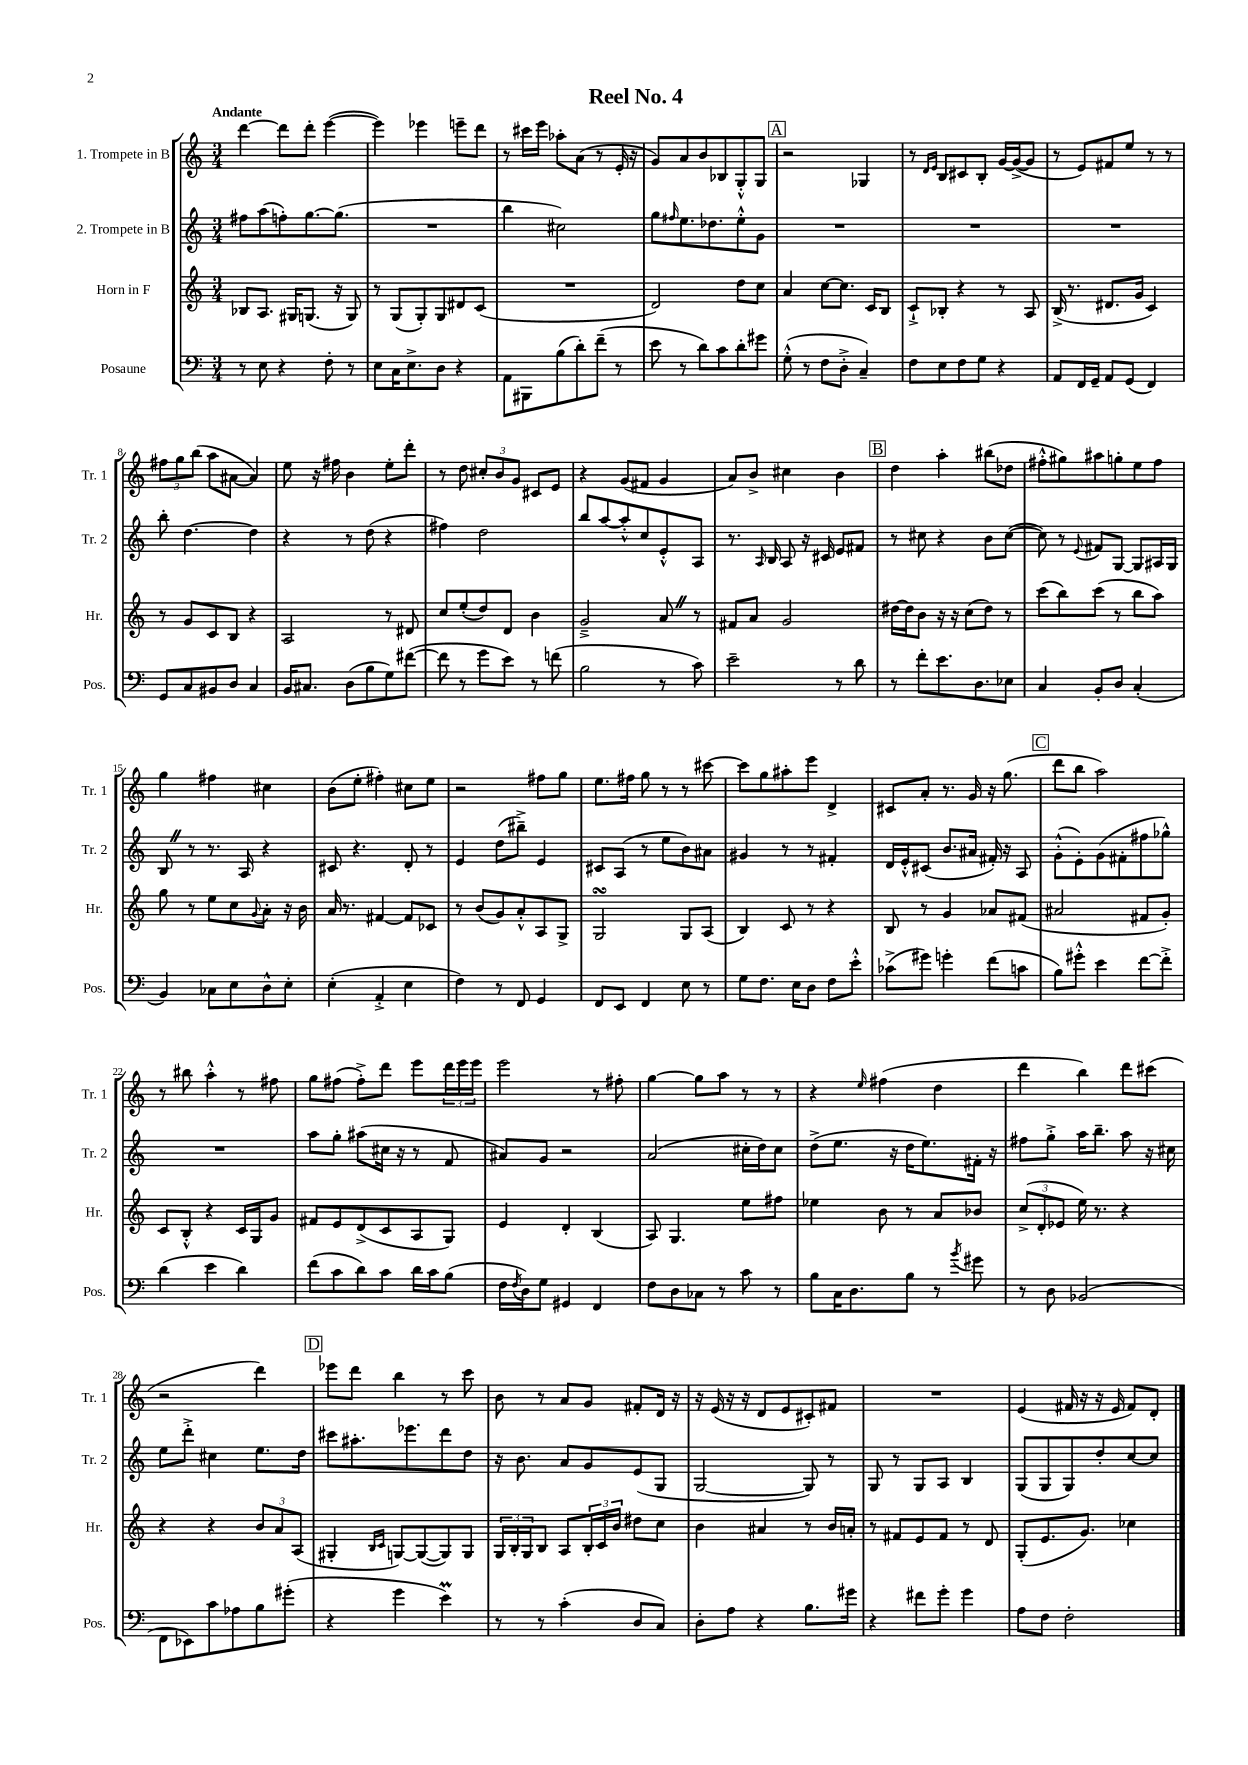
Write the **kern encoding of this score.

**kern	**kern	**kern	**kern
*staff4	*staff3	*staff2	*staff1
*clefF4	*clefG2	*clefG2	*clefG2
*k[]	*k[]	*k[]	*k[]
*M3/4	*M3/4	*M3/4	*M3/4
8r	8B-	8ff#	[4ddd
8E	8.A	(8aa	.
4r	.	8ff')	8ddd]
.	16G#	.	.
.	(8.G	[8.gg	8ddd'
8F'	.	.	([4eee
.	16r	(8.gg]	.
8r	8G)	.	.
=	=	=	=
8E	8r	2.r	4eee])
16C	(8G	.	.
8.E^	.	.	.
.	8G')	.	4eee-
8D	8G	.	.
4r	8d#	.	8eee~
.	(8c	.	8ddd
=	=	=	=
8AA	2.r	4bb	8r
8BBB#	.	.	16ccc#
.	.	.	16eee
(8B	.	2cc#)	8aa-'
8d')	.	.	(8a
(8f~	.	.	8r
8r	.	.	16e'
.	.	.	16r
=	=	=	=
8e	2d)	8gg	8g)
.	.	16qqff#	.
8r	.	8.ee	8a
8d)	.	.	8b
.	.	8.dd-	.
8c	.	.	8B-
8d'	8dd	8ee'^^	8G'^^
8g#	8cc	8g	8G
=	=	=	=
(8G'^^	4a	2.r	2r
8r	.	.	.
8F	[8cc	.	.
8D'^	8.cc]	.	.
4C~)	.	.	4G-
.	16c	.	.
.	8B	.	.
=	=	=	=
8F	8c`^	2.r	8r
.	.	.	16qqd
.	.	.	16qqe
8E	8B-'	.	8B
8F	4r	.	8c#
8G	.	.	8B'
4r	8r	.	[16g
.	.	.	(16g^_
.	8A	.	8g]
=	=	=	=
8AA	(16B^	2.r	8r
.	8.r	.	.
16FF	.	.	8e)
16GG~	.	.	.
8AA	8.d#	.	8f#
(8GG	.	.	8ee
.	16g	.	.
4FF)	4c)	.	8r
.	.	.	8r
=	=	=	=
8GG	8r	8bb'	12ff#
.	.	.	12gg
8C	8g	[4.dd	.
.	.	.	(12bb
8BB#	8c	.	8aa
8D	8B	.	[8a#
4C	4r	4dd]	4a#])
=	=	=	=
16BB	2A	4r	8ee
8.C#	.	.	.
.	.	.	16r
.	.	.	16ff#
(8D	.	8r	4b
8B	.	(8dd	.
8G)	8r	4r	8ee'
([8f#	8d#	.	8ddd'
=	=	=	=
8f#]	8cc	4ff#)	8r
8r	(8ee'	.	8dd
8g	8dd)	2dd	12cc#'
.	.	.	12b
8e)	8d	.	.
.	.	.	12g
8r	4b	.	8c#
(8f	.	.	8e
=	=	=	=
2B	2g~^	8bb	4r
.	.	[8aa	.
.	.	8aa'^^]	(8g
.	.	8cc	8f#
8r	8a	8e'^^	4g
8c)	8r	8A	.
=	=	=	=
2e~	8f#	8.r	8a)
.	8a	.	8b^
.	.	16qqA	.
.	.	16B	.
.	2g	8A	4cc#
.	.	16r	.
.	.	16c#	.
8r	.	8e	4b
8d	.	8f#	.
=	=	=	=
8r	[16dd#	8r	4dd
.	16dd#]	.	.
8f'	8b	8cc#	.
8.e	16r	4r	4aa'
.	16r	.	.
.	(8cc	.	.
8.D	.	.	.
.	8dd#)	8b	(8bb#
8E-	8r	([8cc#	8dd-
=	=	=	=
4C	(8ccc	8cc#])	8ff#'^^
.	8bb)	8r	8gg#)
.	.	8qqe	.
8BB'	(8ccc	8f#	8aa#
8D	8r	[8G	8gg'
(4C'	8bb	8G]	8ee
.	8aa)	16A#	8ff#
.	.	16G	.
=	=	=	=
4BB)	8gg	8B	4gg
.	8r	8r	.
8C-	8ee	8.r	4ff#
8E	8cc	.	.
.	.	16A	.
.	8qqg	.	.
8D^^	8a'	4r	4cc#
8E'	16r	.	.
.	16b	.	.
=	=	=	=
(4E'	16a	8c#	(8b
.	8.r	.	.
.	.	4.r	8ee'
4AA'^	[4f#	.	4ff#')
4E	8f#]	8d'	8cc#
.	8c-	8r	8ee
=	=	=	=
4F)	8r	4e	2r
.	(8b	.	.
8r	8g)	(8dd	.
8FF	8a'^^	8bb#~^)	.
4GG	8A	4e	8ff#
.	8G^	.	8gg
=	=	=	=
8FF	2G	8c#	8.ee
8EE	.	(8A	.
.	.	.	16ff#
4FF	.	8r	8gg
.	.	8ee	8r
8E	8G	8b)	8r
8r	(8A	8a#	[8ccc#
=	=	=	=
8G	4B)	4g#	8ccc#]
8.F	.	.	8gg
.	8c	8r	8aa#'
16E	.	.	.
8D	8r	8r	8eee
8F	4r	4f#'	4d^
8e'^^	.	.	.
=	=	=	=
(8c-^	8B	16d	8c#
.	.	16e'^^	.
8g#)	8r	(8c#	8a'
4g'	4g	8.b	8.r
.	.	16a#	16g
(8f	8a-	16f#')	16r
.	.	16r	(8.gg
8c	(8f#	8A	.
=	=	=	=
8B)	2a#	(8g'^^	8ddd
8g#'^^	.	8e')	8bb
4e	.	(8g	2aa)
.	.	8f#'	.
[8f	8f#	8ff#	.
8f'^]	8g')	8gg-^^)	.
=	=	=	=
(4d	8c	2.r	8r
.	8B'^^	.	8bb#
4e	4r	.	4aa'^^
4d)	16c	.	8r
.	16G	.	.
.	8g	.	8ff#
=	=	=	=
(8f	8f#	8aa	8gg
8c	8e	8gg'	(8ff#
8d)	(8d^	(8aa#	8ff#'^)
8c	8c	16cc#	8ddd
.	.	16r	.
16d	8A	8r	8eee
16c	.	.	.
(8B	8G)	8f	24ddd
.	.	.	24eee
.	.	.	24eee
=	=	=	=
16F	4e	8a#)	2eee
8qF	.	.	.
16D)	.	.	.
8G	.	8g	.
4GG#	4d'	2r	.
4FF	(4B	.	8r
.	.	.	8ff#'
=	=	=	=
8F	8A)	(2a	[4gg
8D	4.G	.	.
8C-	.	.	8gg]
8r	.	.	8aa
8c	8ee	16cc#'	8r
.	.	16dd)	.
8r	8ff#	8cc#	8r
=	=	=	=
8B	4ee-	(8dd^	4r
16C	.	8.ee	.
8.D	.	.	.
.	.	.	16qqee
.	8b	.	(4ff#
.	.	16r	.
8B	8r	16dd	.
.	.	8.ee)	.
8r	8a	.	4dd
8qb	.	.	.
8g#	8b-	16f#'	.
.	.	16r	.
=	=	=	=
8r	(12cc^	8ff#	4ddd
.	12d'	.	.
8D	.	8gg'^	.
.	12e-	.	.
(2BB-	16ee)	16aa	4bb)
.	8.r	8.bb~	.
.	4r	8aa	8ddd
.	.	16r	(8ccc#
.	.	16cc#	.
=	=	=	=
8FF	4r	8ee	2r
8EE-)	.	8ddd'^	.
8c	4r	4cc#	.
8A-	.	.	.
8B	12b	8.ee	4ddd)
.	12a	.	.
(8g#'	.	.	.
.	(12A	.	.
.	.	16dd	.
=	=	=	=
4r	4G#'	8ccc#	8eee-
.	.	8.aa#'	8ddd
.	16qqB	.	.
.	16qqc	.	.
4g	[8G)	.	4bb
.	.	8.eee-	.
.	(8G_	.	.
4e)	8G])	8ddd	8r
.	8G	8dd	8ccc
=	=	=	=
8r	24G	16r	8b
.	24B'	.	.
.	.	8.b	.
.	24G	.	.
8r	8B	.	8r
(4c'	8A	8a	8a
.	24B'	8g	8g
.	24c	.	.
.	24b	.	.
8D	8dd#	(8e	8f#'
8C)	8cc	8G	16d
.	.	.	16r
=	=	=	=
8D'	4b	[2G	16r
.	.	.	(16e
8A	.	.	16r
.	.	.	16r
4r	4a#	.	8d
.	.	.	8e
8.B	8r	8G])	8c#')
.	16b	8r	8f#
16g#	16a'	.	.
=	=	=	=
4r	8r	8G	2.r
.	8f#	8r	.
8f#	8e	8G	.
8g'	8f#	8A	.
4g	8r	4B	.
.	8d	.	.
=	=	=	=
8A	(8G'	(8G	(4e
8F	8.e	8G	.
2F'	.	8G)	16f#
.	8.g)	.	16r
.	.	8dd'	16r
.	.	.	16e
.	4cc-	[8cc	8f#)
.	.	8cc]	8d'
==	==	==	==
*-	*-	*-	*-
